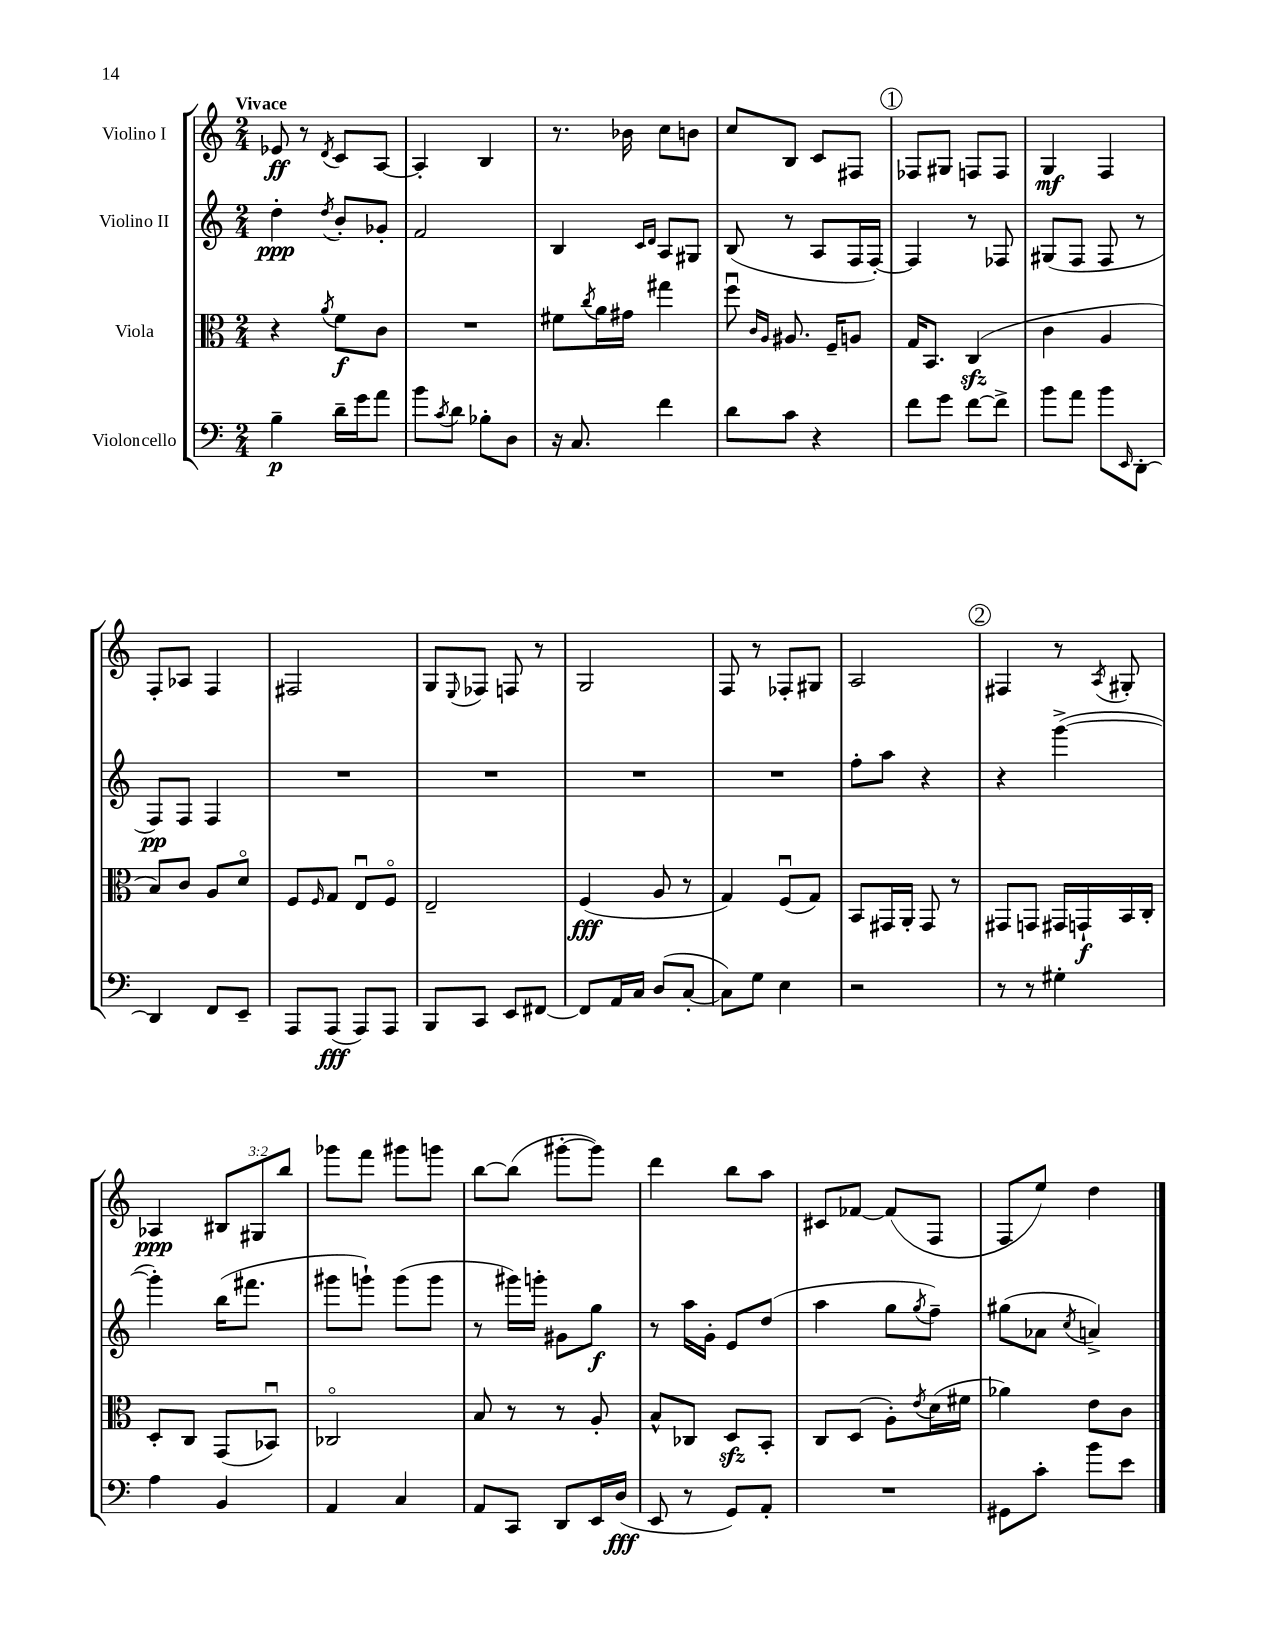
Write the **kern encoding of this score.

**kern	**kern	**kern	**kern
*staff4	*staff3	*staff2	*staff1
*clefF4	*clefC3	*clefG2	*clefG2
*k[]	*k[]	*k[]	*k[]
*M2/4	*M2/4	*M2/4	*M2/4
4B~	4r	4dd'	8e-
.	.	.	8r
.	8qa	8qdd	8qd
16d~	8f	8b'	8c
16g	.	.	.
8a	8c	8g-'	[8A
=	=	=	=
8b	2r	2f	4A']
8qc	.	.	.
8d	.	.	.
8B-'	.	.	4B
8D	.	.	.
=	=	=	=
16r	8f#	4B	8.r
8.C	.	.	.
.	8qcc	.	.
.	16a	.	.
.	16g#	.	16b-
.	.	16qqc	.
.	.	16qqd	.
4f	4gg#	8A	8cc
.	.	8G#	8b
=	=	=	=
8d	8ffu	(8B	8cc
.	16qqc	.	.
.	16qqA	.	.
8c	8.A#	8r	8B
4r	.	8A	8c
.	16F~	.	.
.	8A	16F	8F#
.	.	[16F')	.
=	=	=	=
8f	16G	4F]	8F-
.	8.BB	.	.
8g	.	.	8G#
[8f	(4C	8r	8F
8f^]	.	8F-	8F
=	=	=	=
8b	4c	(8G#	4G
8a	.	8F	.
8b	4A	8F	4F
16qqEE	.	.	.
[8DD'	.	8r	.
=	=	=	=
4DD]	8B)	8F)	8F'
.	8c	8F	8A-
8FF	8A	4F	4F
8EE~	8do	.	.
=	=	=	=
8AAA	8F	2r	2F#
.	16qqF	.	.
(8AAA	8G	.	.
8AAA)	8Eu	.	.
8AAA	8Fo	.	.
=	=	=	=
8BBB	2E~	2r	8G
.	.	.	8qqE
8CC	.	.	8F-
8EE	.	.	8F
[8FF#	.	.	8r
=	=	=	=
8FF#]	(4F	2r	2G
16AA	.	.	.
16C	.	.	.
(8D	8A	.	.
[8C'	8r	.	.
=	=	=	=
8C])	4G)	2r	8F
8G	.	.	8r
4E	(8Fu	.	8F-'
.	8G)	.	8G#
=	=	=	=
2r	8BB	8ff'	2A
.	16GG#	8aa	.
.	16AA'	.	.
.	8GG#	4r	.
.	8r	.	.
=	=	=	=
8r	8GG#	4r	4F#
8r	8GG	.	.
4G#'	16GG#	([4ggg^	8r
.	16GG`	.	.
.	.	.	8qA
.	16BB	.	8G#'
.	16C'	.	.
=	=	=	=
4A	8D'	4ggg'])	4A-
.	8C	.	.
4BB	(8GG	(16bb	12B#
.	.	8.fff#	.
.	.	.	12G#
.	8BB-u)	.	.
.	.	.	12bb
=	=	=	=
4AA	2C-o	8ggg#	8ggg-
.	.	8ggg`)	8fff
4C	.	(8ggg	8ggg#
.	.	8ggg	8ggg
=	=	=	=
8AA	8B	8r	[8bb
8CC	8r	16ggg#)	(8bb]
.	.	16ggg'	.
8DD	8r	8g#	[8ggg#'
16EE	8A'	8gg	8ggg#])
(16D	.	.	.
=	=	=	=
8EE	8B^^	8r	4ddd
8r	8C-	16aa	.
.	.	16g'	.
8GG)	8D	8e	8bb
8AA'	8BB'	(8dd	8aa
=	=	=	=
2r	8C	4aa	8c#
.	(8D	.	[8f-
.	8A')	8gg	(8f-]
.	8qe	8qgg	.
.	(16d	8ff~)	8F
.	16f#	.	.
=	=	=	=
8GG#	4a-)	(8gg#	8F
8c'	.	8a-	8ee)
.	.	8qcc	.
8b	8e	4a^)	4dd
8e	8c	.	.
==	==	==	==
*-	*-	*-	*-
